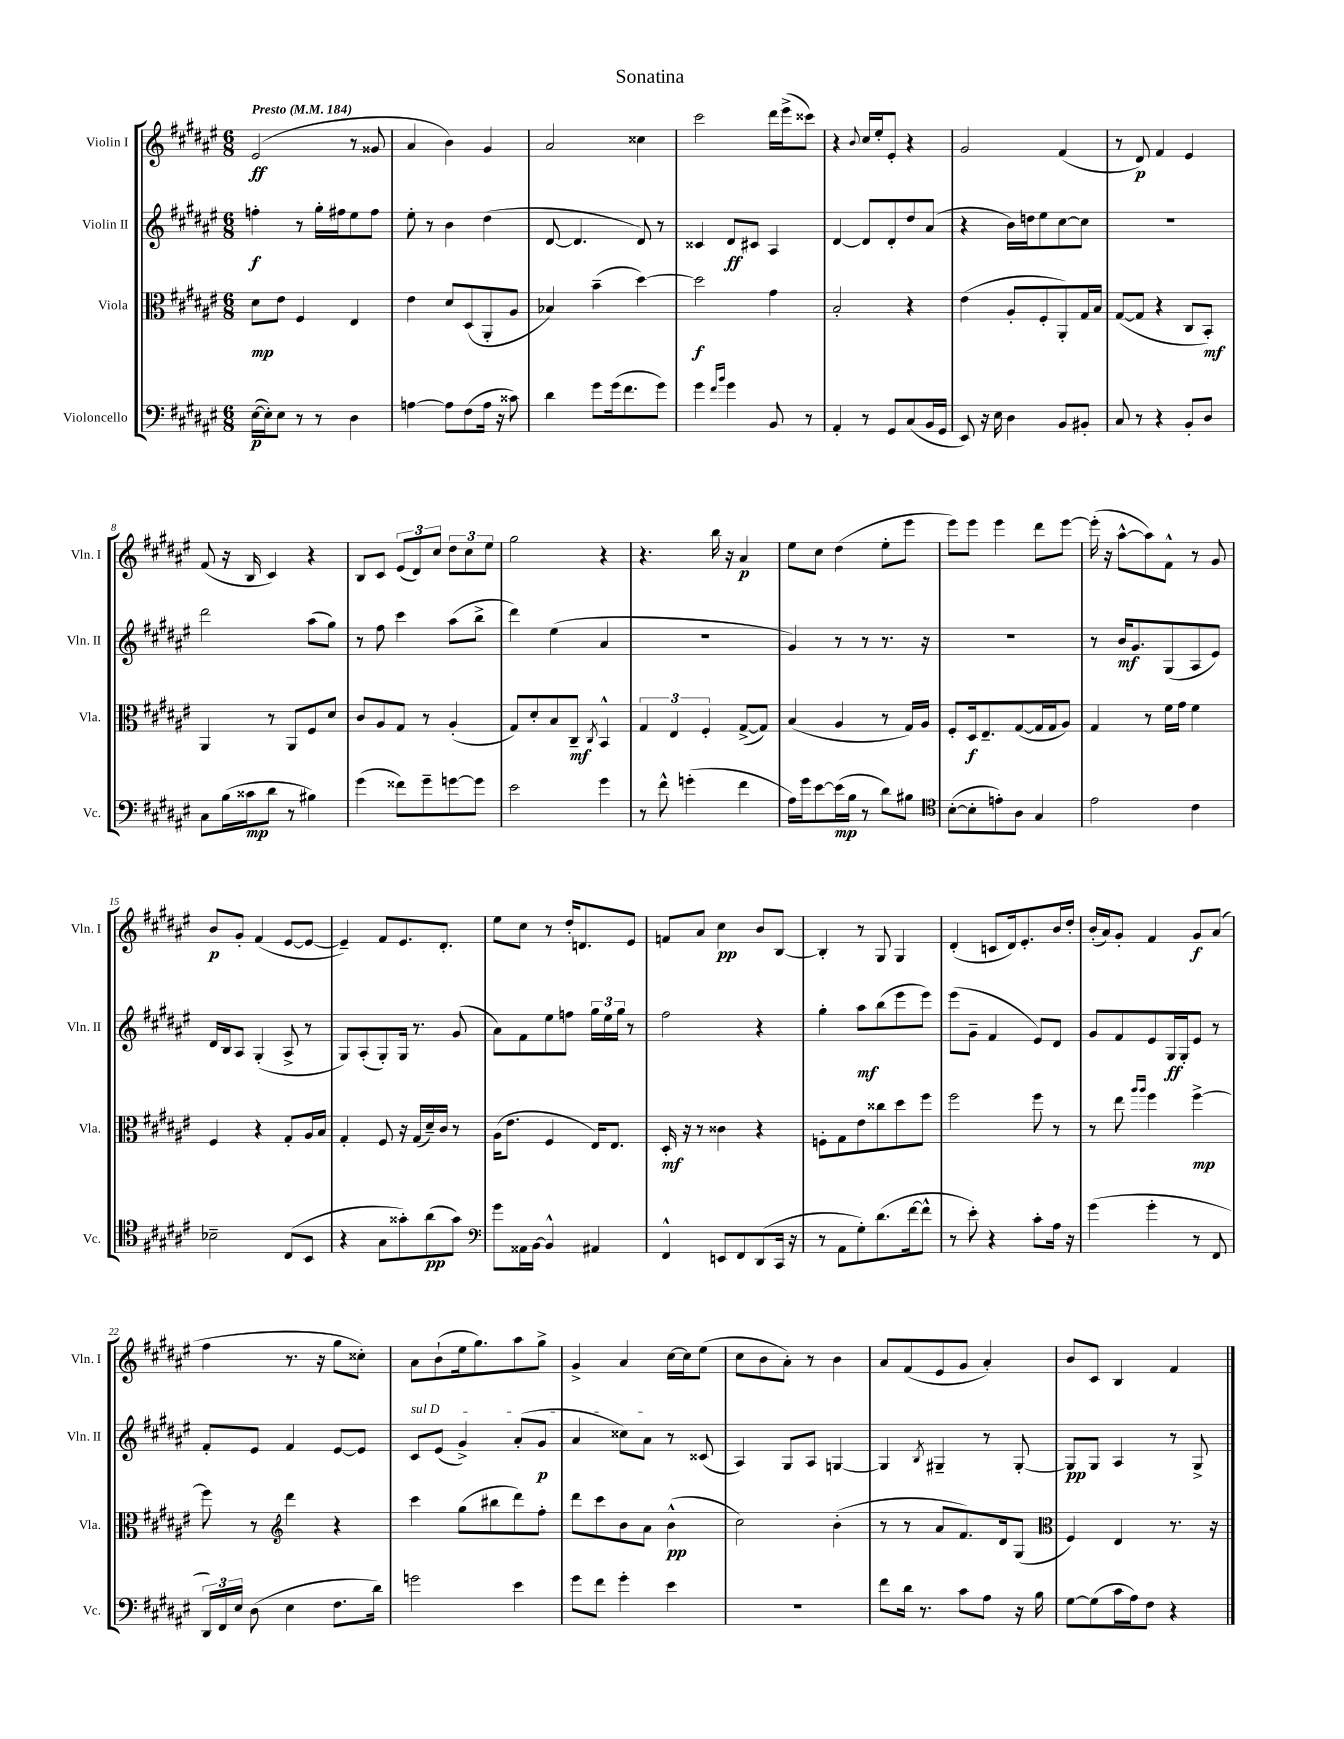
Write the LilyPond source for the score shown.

\header { title = "Sonatina" }
<<
\new StaffGroup <<
\new Staff = "s0" \with { instrumentName = "Violin I" shortInstrumentName = "Vln. I" } {
    \clef treble \key fis \major \numericTimeSignature \time 6/8 \tempo "Presto" 4 = 184
    \autoBeamOff eis'2\ff( r8 gisis'8 |
    ais'4 b'4) gis'4 |
    ais'2 cisis''4 |
    cis'''2 dis'''16[ eis'''16->( cisis'''8]) |
    r4 \appoggiatura { b'8 } cis''16[ eis''16-. eis'8]-. r4 |
    gis'2 fis'4( |
    r8 dis'8\p) fis'4 eis'4 |
    fis'8( r16 b16 cis'4) r4 |
    b8[ cis'8] \tuplet 3/2 { eis'8[( dis'8) cis''8] } \tuplet 3/2 { dis''8[ cis''8 eis''8] } |
    gis''2 r4 |
    r4. b''16 r16 ais'4\p |
    eis''8[ cis''8] dis''4( eis''8[-. eis'''8] |
    eis'''8[) eis'''8] eis'''4 dis'''8[ eis'''8]~ |
    eis'''16-.( r16 ais''8[~-^ ais''8) fis'8]-^ r8 gis'8 |
    b'8[\p gis'8]-. fis'4( eis'8[~ eis'8]~ |
    eis'4--) fis'8[ eis'8. dis'8.]-. |
    eis''8[ cis''8] r8 dis''16[-. d'8. eis'8] |
    f'8[ ais'8] cis''4\pp b'8[ b8]~ |
    b4-. r8 gis8 gis4 |
    dis'4-.( c'8[ dis'16) eis'8.-. b'16 dis''16]-. |
    b'16[-.( ais'16) gis'8]-. fis'4 gis'8[\f ais'8]( |
    fis''4 r8. r16 gis''8[ cisis''8]-.) |
    ais'8[ b'8-!( eis''16 gis''8.) ais''8 gis''8]-> |
    gis'4-> ais'4 cis''16[~ cis''16 eis''8]( |
    cis''8[ b'8 ais'8]-.) r8 b'4 |
    ais'8[ fis'8( eis'8 gis'8] ais'4-.) |
    b'8[ cis'8] b4 fis'4 \bar "|." |
}
\new Staff = "s1" \with { instrumentName = "Violin II" shortInstrumentName = "Vln. II" } {
    \clef treble \key fis \major \numericTimeSignature \time 6/8
    \autoBeamOff f''4-.\f r8 gis''16[-. fis''16 eis''8 fis''8] |
    eis''8-. r8 b'4 dis''4( |
    dis'8~ dis'4. dis'8) r8 |
    cisis'4 dis'8[\ff cis'8] ais4 |
    dis'4~ dis'8[ dis'8-. dis''8 ais'8]( |
    r4 b'16[) d''16 eis''8 cis''8~ cis''8] |
    R2. |
    dis'''2 ais''8[( gis''8]) |
    r8 fis''8 cis'''4 ais''8[( b''8]-> |
    dis'''4) eis''4( ais'4 |
    R2. |
    gis'4) r8 r8 r8. r16 |
    R2. |
    r8 b'16[\mf gis'8. gis8( ais8 eis'8]) |
    dis'16[ b16 ais8] gis4-.( ais8-> r8 |
    gis8[) ais8-.( gis8-.) gis16] r8. gis'8( |
    ais'8[) fis'8 eis''8 f''8] \tuplet 3/2 { gis''16[ eis''16 gis''16] } r8 |
    fis''2 r4 |
    gis''4-. ais''8[\mf b''8( eis'''8 eis'''8]) |
    eis'''8[( gis'8]-- fis'4 eis'8[) dis'8] |
    gis'8[ fis'8 eis'8 gis16\ff gis16-. eis'8] r8 |
    fis'8[-. eis'8] fis'4 eis'8[~ eis'8] |
    \once \override TextSpanner.bound-details.left.text = \markup { \italic "sul D" } cis'8[\startTextSpan eis'8]( gis'4->) ais'8[-.( gis'8]\p |
    ais'4 cisis''8[) ais'8]\stopTextSpan r8 cisis'8( |
    ais4) gis8[ ais8] g4~ |
    g4 \acciaccatura { b8 } gis4-- r8 gis8~-. |
    gis8[\pp gis8] ais4 r8 gis8-> \bar "|." |
}
\new Staff = "s2" \with { instrumentName = "Viola" shortInstrumentName = "Vla." } {
    \clef alto \key fis \major \numericTimeSignature \time 6/8
    \autoBeamOff dis'8[\mp eis'8] fis4 eis4 |
    eis'4 dis'8[ dis8( ais,8-. ais8] |
    bes4) b'4--( dis''4~) |
    dis''2\f gis'4 |
    b2-. r4 |
    eis'4( ais8[-. fis8-. ais,8-.) gis16 b16] |
    gis8[~( gis8] r4 cis8[ b,8]-.\mf) |
    ais,4 r8 ais,8[ fis8 dis'8] |
    cis'8[ ais8 gis8] r8 ais4-.( |
    gis8[) dis'8-. b8 cis8]--\mf \acciaccatura { cis8 } b,4-^ |
    \tuplet 3/2 { gis4 eis4 fis4-. } gis8[~->( gis8]) |
    b4( ais4 r8 gis16[) ais16] |
    fis8[-. dis16\f eis8.-- gis8~( gis16 gis16 ais8]) |
    gis4 r8 fis'16[ gis'16] fis'4 |
    fis4 r4 gis8[-. ais16 b16] |
    gis4-. fis8 r16 gis16[( dis'16--) cis'16] r8 |
    ais16[( eis'8.] fis4 eis16[) eis8.] |
    dis16-.\mf r16 r8 cisis'4 r4 |
    f8[-. gis8 eis'8 cisis''8 dis''8 fis''8] |
    fis''2 fis''8 r8 |
    r8 eis''8 \grace { ais''16[ ais''16] } fis''4 fis''4~->\mp |
    fis''8 r8 \clef treble dis'''4 r4 |
    cis'''4 gis''8[( bis''8 dis'''8) fis''8]-. |
    dis'''8[ cis'''8 b'8 ais'8] b'4-^\pp( |
    cis''2) b'4-.( |
    r8 r8 ais'8[ fis'8.) dis'16 gis8]( |
    \clef alto fis4) eis4 r8. r16 \bar "|." |
}
\new Staff = "s3" \with { instrumentName = "Violoncello" shortInstrumentName = "Vc." } {
    \clef bass \key fis \major \numericTimeSignature \time 6/8
    \autoBeamOff eis16[~\p( eis16-.) eis8] r8 r8 dis4 |
    a4~ a8[ fis8( a16] r16 cisis'8) |
    dis'4 gis'8[ gis'16( fis'8. gis'8]) |
    gis'4 \grace { fis'16[ b'16] } gis'4 b,8 r8 |
    ais,4-. r8 gis,8[ cis8( b,16 gis,16] |
    eis,8) r16 eis16 dis4 b,8[ bis,8]-. |
    cis8 r8 r4 b,8[-. dis8] |
    cis8[ b16( cisis'16\mp dis'8] r8 bis4) |
    gis'4( fisis'8[) gis'8-- g'8~ g'8] |
    eis'2 gis'4 |
    r8 fis'8-^ g'4-.( fis'4 |
    ais16[) gis'16 eis'8~ eis'16\mp( b16] r8 dis'8[) bis8] |
    \clef tenor b8[~-.( b8-. e'8-.) ais8] gis4 |
    eis'2 cis'4 |
    bes2-- cis8[( b,8] |
    r4 gis8[ gisis'8-.) ais'8\pp( gisis'8]) |
    \clef bass gis'8[ aisis,16 b,16]~ b,4-^ ais,4 |
    fis,4-^ e,8[ fis,8 dis,8( cis,16] r16 |
    r8 ais,8[ gis8-.) dis'8.( fis'16~ fis'8]-^ |
    r8 eis'8-.) r4 cis'8[-. ais16] r16 |
    gis'4( gis'4-. r8 fis,8 |
    \tuplet 3/2 { dis,16[) fis,16 eis16] } dis8( eis4 fis8.[ dis'16]) |
    g'2 eis'4 |
    gis'8[ fis'8] gis'4-. eis'4 |
    R2. |
    fis'8[ dis'16] r8. cis'8[ ais8] r16 b16 |
    gis8[~ gis8( cis'16 ais16) fis8] r4 \bar "|." |
}
>>
>>
